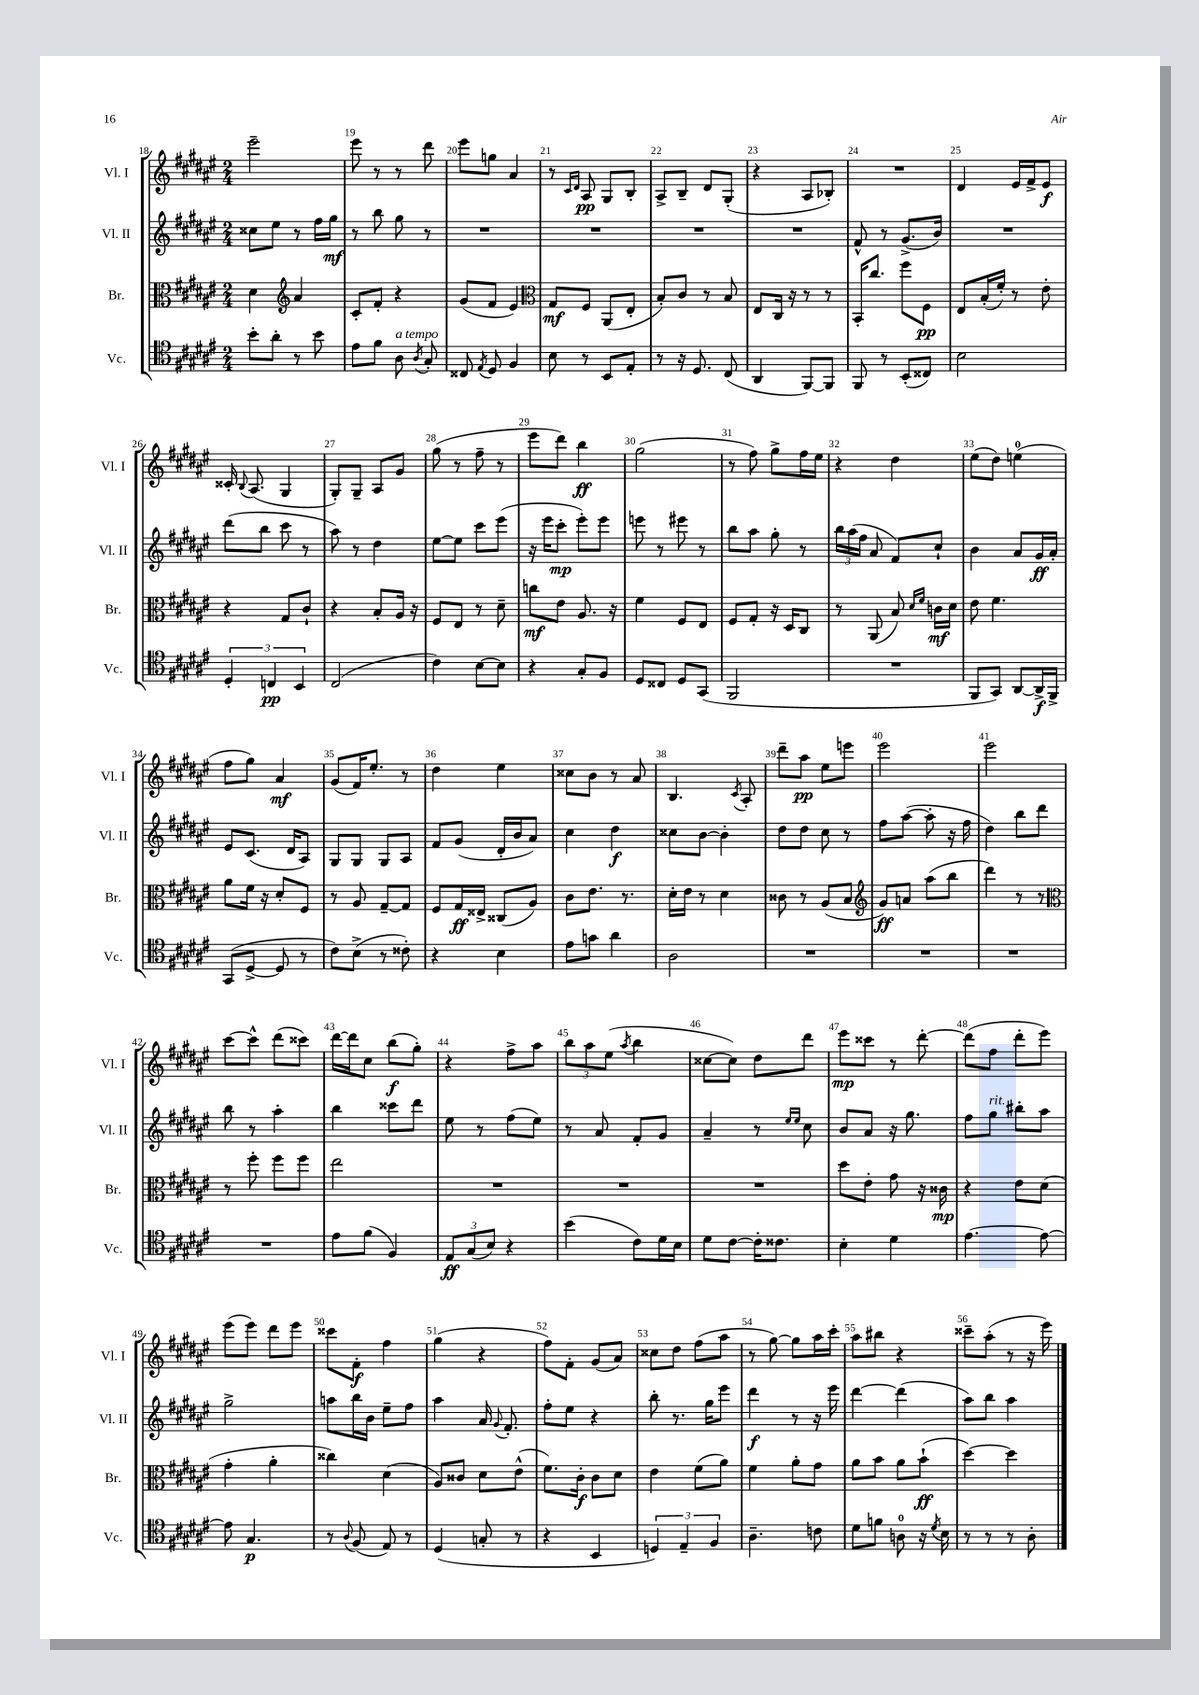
<<
\new StaffGroup <<
\new Staff = "s0" \with { instrumentName = "Vl. I" shortInstrumentName = "Vl. I" } {
    \clef treble \key fis \major \numericTimeSignature \time 2/4
    \autoBeamOff eis'''2-- |
    eis'''8 r8 r8 dis'''8 |
    eis'''8[ g''8] ais'4 |
    r8 \grace { cis'16[ dis'16] } ais8\pp gis8[ b8]-. |
    ais8[-> b8]-- dis'8[ gis8]-.( |
    r4 ais8[ bes8]-.) |
    R2 |
    dis'4 eis'16[ fis'16-> eis'8]\f |
    cisis'16-. \appoggiatura { b8 } ais8.( gis4 |
    gis8[-.) gis8]-- ais8[ gis'8] |
    gis''8( r8 fis''8-- r8 |
    eis'''8[ dis'''8]) b''4\ff |
    gis''2( |
    r8 fis''8) gis''8[-> fis''16 eis''16] |
    r4 dis''4 |
    eis''8[( dis''8]) e''4-0( |
    fis''8[ gis''8]) ais'4\mf |
    gis'8[( fis'16) eis''8.]-. r8 |
    dis''4 eis''4 |
    cisis''8[ b'8] r8 ais'8 |
    b4. \acciaccatura { cis'8 } ais8-. |
    dis'''8[-- ais''8]\pp eis''8[ e'''8] |
    eis'''2 |
    eis'''2 |
    cis'''8[~ cis'''8]-^ dis'''8[( cisis'''8]) |
    dis'''16[~ dis'''16 cis''8] b''8[\f( gis''8]-.) |
    r4 fis''8[-> ais''8] |
    \tuplet 3/2 { b''8[ ais''8 eis''8]( } \acciaccatura { ais''8 } b''4 |
    cisis''8[~ cisis''8]) dis''8[ dis'''8] |
    eis'''8[\mp cisis'''8] r8 dis'''8~-. |
    dis'''8[( fis''8] dis'''8[-. eis'''8]) |
    eis'''8[( eis'''8]) dis'''8[ eis'''8] |
    cisis'''8[ fis'8]-.\f fis''4 |
    gis''4( r4 |
    fis''8[) fis'8]-. gis'8[( ais'8]) |
    cisis''8[ dis''8] fis''8[( ais''8] |
    r8 gis''8~) gis''8[ ais''16 cis'''16]-. |
    ais''8[ bis''8] r4 |
    cisis'''8[-- ais''8]-.( r8 r16 eis'''16) \bar "|." |
}
\new Staff = "s1" \with { instrumentName = "Vl. II" shortInstrumentName = "Vl. II" } {
    \clef treble \key fis \major \numericTimeSignature \time 2/4
    \autoBeamOff cisis''8[ eis''8] r8 fis''16[ gis''16]\mf |
    r8 b''8 gis''8 r8 |
    R2 |
    R2 |
    R2 |
    R2 |
    fis'8-^ r8 gis'8.[->( b'16]) |
    R2 |
    dis'''8[( b''8] cis'''8 r8 |
    ais''8) r8 dis''4 |
    eis''8[~ eis''8] cis'''8[ eis'''8]( |
    r16 eis'''16[ cis'''8]-.\mp eis'''8[-.) eis'''8] |
    e'''8 r8 eis'''8 r8 |
    b''8[ ais''8] gis''8-. r8 |
    \tuplet 3/2 { b''16[ ais''16( fis''16] } ais'8 fis'8[) cis''8]-! |
    b'4 ais'8[ gis'16\ff ais'16]-. |
    eis'8[ cis'8.]( dis'16[ ais8]) |
    gis8[ gis8] gis8[ ais8] |
    fis'8[ gis'8]( dis'16[-. b'16 ais'8]) |
    cis''4 dis''4\f |
    cisis''8[ b'8]~ b'4-. |
    dis''8[ dis''8] cis''8 r8 |
    fis''8[ ais''8]~( ais''8-. r16 fis''16 |
    dis''4) b''8[ dis'''8] |
    b''8 r8 ais''4-. |
    b''4 cisis'''8[ dis'''8] |
    eis''8 r8 fis''8[( eis''8]) |
    r8 ais'8 fis'8[-. gis'8] |
    ais'4-- r8 \grace { eis''16[ eis''16] } cis''8 |
    b'8[ ais'8] r16 gis''8. |
    fis''8[ gis''8]^\markup { \italic "rit." } bis''8[-. ais''8] |
    gis''2-> |
    a''8[ b''16 b'16] eis''8[-- fis''8] |
    ais''4 ais'16 \appoggiatura { gis'8 } fis'8.-. |
    fis''8[-. eis''8] r4 |
    b''8-. r8. gis''16[ eis'''8] |
    dis'''4\f r8 r16 eis'''16 |
    dis'''4~ dis'''4( |
    ais''8[) b''8] ais''4 \bar "|." |
}
\new Staff = "s2" \with { instrumentName = "Br." shortInstrumentName = "Br." } {
    \clef alto \key fis \major \numericTimeSignature \time 2/4
    \autoBeamOff dis'4 \clef treble ais'4 |
    cis'8[-. fis'8]-. r4 |
    gis'8[( fis'8] eis'4) |
    \clef alto gis8[\mf fis8] ais,8[( eis8]-. |
    b8[-.) cis'8] r8 b8 |
    eis8[ cis16] r16 r8 r8 |
    b,16[-. cis''8.] fis''8[ fis8]\pp |
    eis8[ b16-.( fis'16]-.) r8 eis'8-. |
    r4 gis8[ cis'8]-! |
    r4 b8[-. ais16] r16 |
    fis8[ eis8] r8 dis'8-- |
    c''8[\mf eis'8] ais8. r16 |
    fis'4 fis8[ eis8] |
    fis8[ gis8]-. r16 dis16[ cis8] |
    r8 ais,8( b8) \grace { dis'16[ fis'16] } c'16[\mf dis'16] |
    eis'8 fis'4. |
    ais'8[ fis'16] r16 dis'8[-. fis8] |
    r8 ais8 gis8[~-- gis8] |
    fis8[ gis16\ff eisis16]-> cisis8[( ais8]) |
    cis'8[ eis'8.] r8. |
    dis'16[-. eis'16] r8 dis'4 |
    cisis'8 r8 ais8[( b8] |
    \clef treble gis'8[\ff) a'8] ais''8[( b''8] |
    dis'''4) r8 r8 |
    \clef alto r8 fis''8-. fis''8[ fis''8] |
    eis''2 |
    R2 |
    R2 |
    R2 |
    dis''8[ eis'8]-. gis'8 r16 cisis'16\mp |
    r4 eis'8[ dis'8]( |
    gis'4-. ais'4-. |
    cisis''4) dis'4( |
    ais8[) cisis'8] dis'8[ eis'8]-^( |
    fis'8.[) cis'16]-.\f cis'8[ dis'8] |
    eis'4 fis'8[( ais'8]) |
    fis'4 ais'8[-. gis'8] |
    ais'8[ b'8] ais'8[ b'8]-!\ff( |
    dis''4~) dis''4 \bar "|." |
}
\new Staff = "s3" \with { instrumentName = "Vc." shortInstrumentName = "Vc." } {
    \clef tenor \key fis \major \numericTimeSignature \time 2/4
    \autoBeamOff b'8[-. ais'8]-. r8 b'8 |
    eis'8[ fis'8] ais8^\markup { \italic "a tempo" } \acciaccatura { ais8 } gis8-. |
    cisis8 \acciaccatura { eis8 } dis8 fis4 |
    b8 r8 b,8[ eis8]-. |
    r8 r16 dis8. cis8( |
    ais,4 fis,8[~) fis,8] |
    fis,8 r8 b,8[-.( cisis8]) |
    b2 |
    \tuplet 3/2 { dis4-. c4\pp b,4 } |
    cis2( |
    cis'4) b8[~ b8] |
    r4 gis8[-. fis8] |
    dis8[ cisis8] dis8[ gis,8]( |
    fis,2 |
    R2 |
    fis,8[ gis,8]) ais,8[~ ais,16->\f fis,16]-> |
    gis,8[( dis8]~-> dis8 r8 |
    cis'8[) b8]->( r8 cisis'8-.) |
    r4 b4 |
    eis'8[ g'8] ais'4 |
    ais2 |
    R2 |
    R2 |
    R2 |
    R2 |
    eis'8[ fis'8]( fis4) |
    \tuplet 3/2 { eis8[\ff gis8( b8]) } r4 |
    b'4( cis'8[) dis'16 b16] |
    dis'8[ cis'8]~ cis'16[-. cisis'8.] |
    b4-. dis'4 |
    eis'4.~ eis'8~ |
    eis'8 gis4.\p |
    r8 \appoggiatura { ais8 } fis8( eis8) r8 |
    dis4( g8-. r8 |
    r4 b,4 |
    \tuplet 3/2 { d4) eis4-- fis4 } |
    ais4.-- c'8 |
    dis'8[ f'8] a8-0 r16 \acciaccatura { dis'8 } b16 |
    r8 r8 r8 ais8-. \bar "|." |
}
>>
>>
\layout { \context { \Score currentBarNumber = #18 \override BarNumber.break-visibility = ##(#f #t #t) barNumberVisibility = #all-bar-numbers-visible } }
